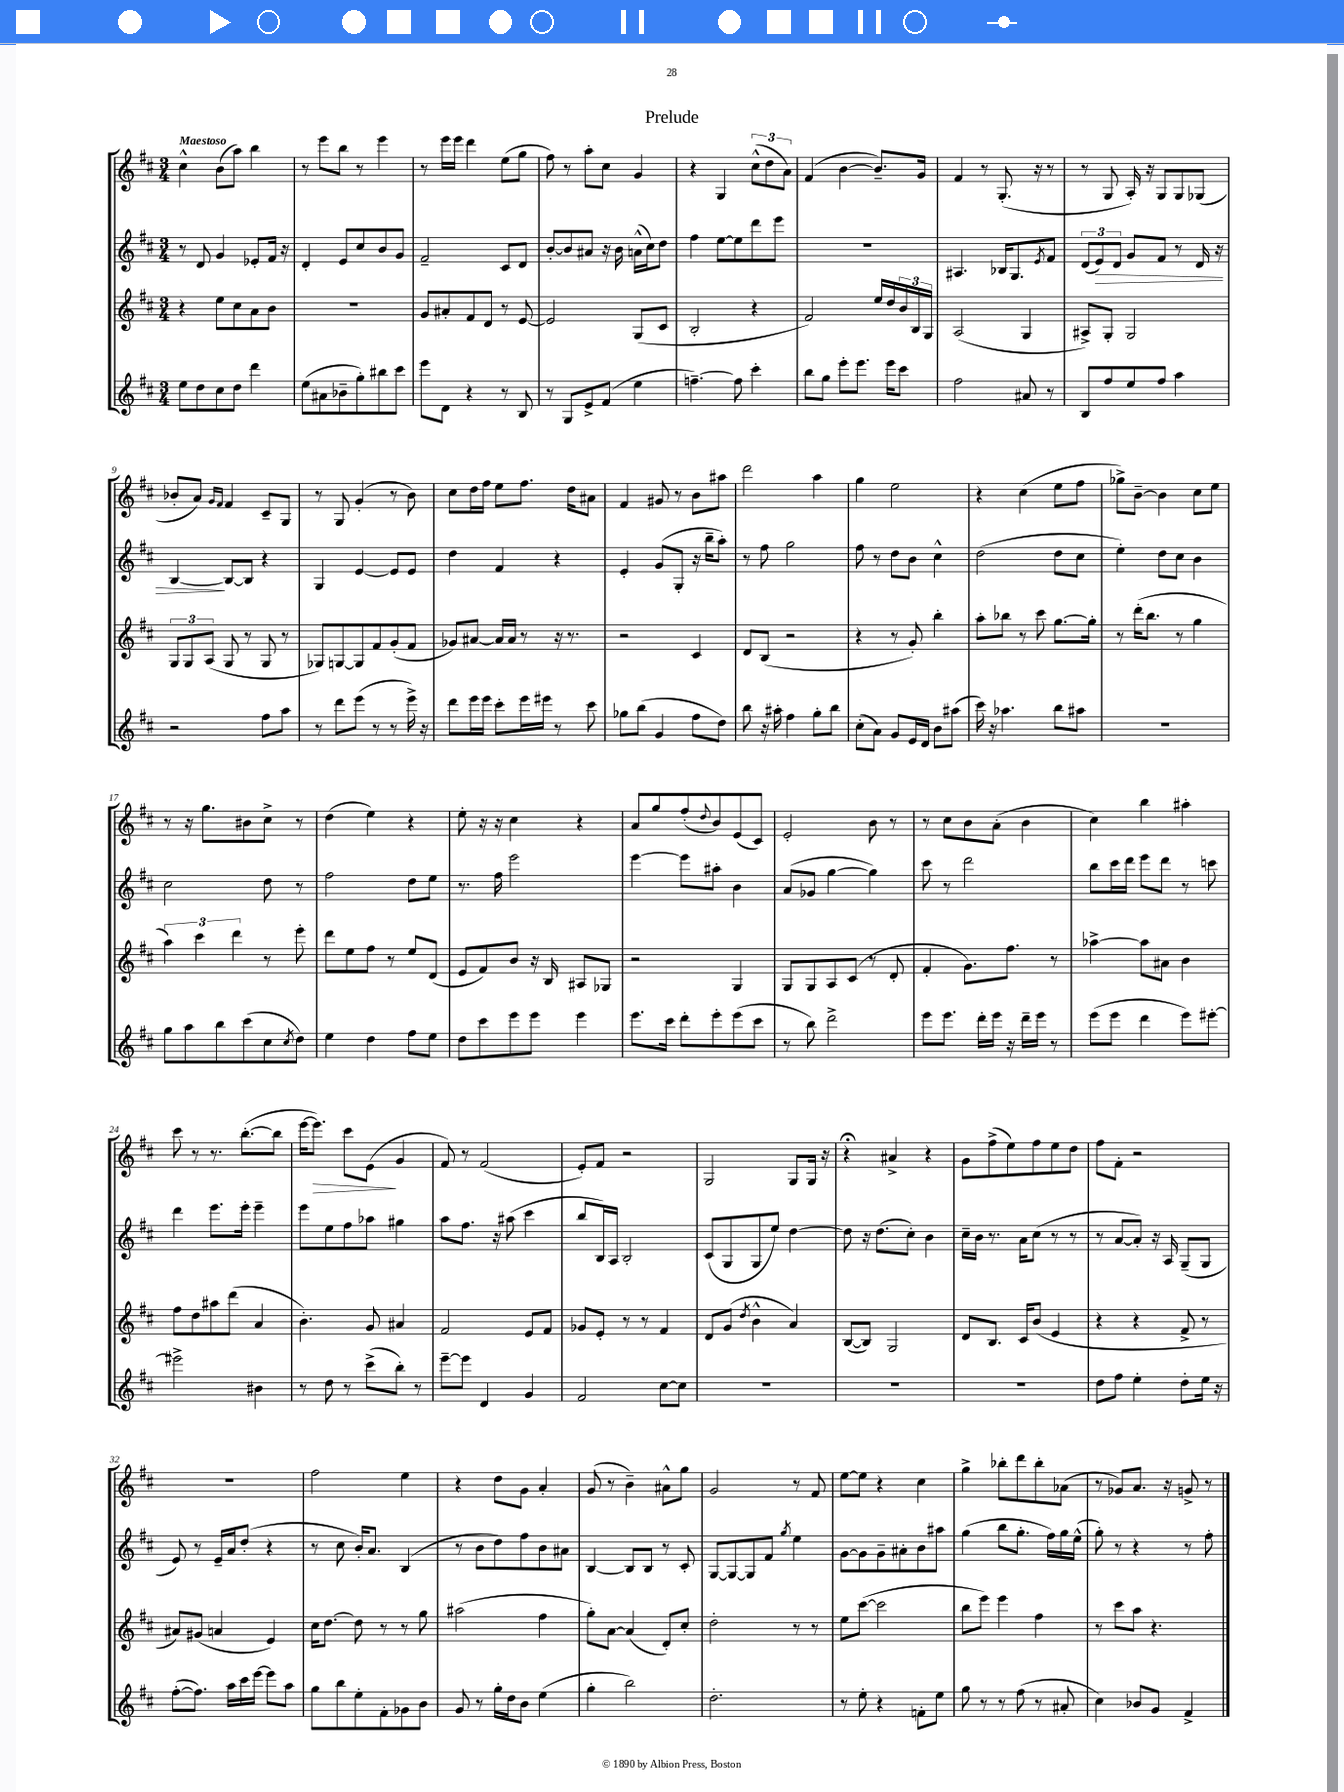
\header { title = "Prelude" }
<<
\new StaffGroup <<
\new Staff = "s0" {
    \clef treble \key d \major \numericTimeSignature \time 3/4 \tempo "Maestoso"
    cis''4-^ b'8( a''8) b''4 |
    r8 e'''8 b''8 r8 e'''4 |
    r8 e'''16 e'''16 d'''4 e''8( g''8 |
    fis''8) r8 a''8-. cis''8 g'4 |
    r4 g4 \tuplet 3/2 { cis''8-^( d''8 a'8) } |
    fis'4( b'4~ b'8.--) g'16 |
    fis'4 r8 g8.-.( r16 r8 |
    r8 g8 a16-.) r16 g8 g8 ges8( |
    bes'8-. a'8) \grace { g'16 fis'16 } fis'4 cis'8-- g8 |
    r8 g8 g'4-.( r8 b'8) |
    cis''8 d''16 fis''16 e''8 fis''8. d''16 ais'8 |
    fis'4 gis'8 r8 b'8 ais''8 |
    d'''2 a''4 |
    g''4 e''2 |
    r4 cis''4( e''8 fis''8 |
    ges''8->) b'8~-- b'4 cis''8 e''8 |
    r8 r16 g''8. bis'8 cis''8-> r8 |
    d''4( e''4) r4 |
    e''8-. r16 r16 cis''4 r4 |
    a'8 g''8 fis''8-.( \appoggiatura { d''8 } b'8) e'8( cis'8) |
    e'2-. b'8 r8 |
    r8 cis''8 b'8 a'8-.( b'4 |
    cis''4) b''4 ais''4-. |
    cis'''8 r8 r8. b''8.~-.( b''8 |
    e'''16~ e'''8.\>) cis'''8 e'8\!( g'4 |
    fis'8) r8 fis'2( |
    e'8-.) fis'8 r2 |
    g2 g8 g16 r16 |
    r4\fermata ais'4-> r4 |
    g'8 fis''8->( e''8) fis''8 e''8 d''8 |
    fis''8 fis'8-. r2 |
    R2. |
    fis''2 e''4 |
    r4 d''8 g'8 a'4-. |
    g'8( r8 b'4--) ais'8-^ g''8 |
    g'2 r8 fis'8 |
    e''8~ e''8 r4 cis''4 |
    g''4-> bes''8-. d'''8 bes''8-. aes'8( |
    r8 ges'8) a'8. r16 g'8-> r8 \bar "|." |
}
\new Staff = "s1" {
    \clef treble \key d \major \numericTimeSignature \time 3/4
    r8 d'8 g'4 ees'8-. fis'16 r16 |
    d'4-. e'8 cis''8 b'8 g'8 |
    fis'2-- cis'8 d'8 |
    b'8~-. b'8 ais'8 r16 b'16 a'16-^( cis''16) d''8 |
    fis''4 e''8~ e''8 d'''8 e'''8 |
    R2. |
    ais4. bes16 g8. \acciaccatura { e'8 } fis'8 |
    \tuplet 3/2 { d'8( e'8\>) d'8 } g'8 fis'8 r8 d'16 r16 |
    b4~\! b8~ b8 r4 |
    g4 e'4~ e'8 e'8 |
    d''4 fis'4 r4 |
    e'4-. g'8( g8-. r16 b''16-- a''8-.) |
    r8 fis''8 g''2 |
    fis''8 r8 d''8 b'8 cis''4-^ |
    d''2( d''8 cis''8 |
    e''4-.) d''8 cis''8 b'4 |
    cis''2 d''8 r8 |
    fis''2 d''8 e''8 |
    r8. fis''16 e'''2 |
    e'''4~ e'''8 ais''8-. b'4 |
    a'8( ges'8 g''4~ g''4) |
    cis'''8 r8 d'''2 |
    b''8 cis'''16 d'''16 e'''8 d'''8 r8 c'''8 |
    d'''4 e'''8. e'''16-. e'''4-- |
    e'''8 e''8 fis''8 aes''8 gis''4 |
    a''8 fis''8. r16 ais''8( cis'''4 |
    b''8 b16) a16 b2-. |
    cis'8( g8 g8 e''8) d''4~ |
    d''8 r16 d''8.( cis''8-.) b'4 |
    cis''16-- b'16 r8. a'16 cis''8( r8 r8 |
    r8 a'8~ a'8-.) r16 a16 g8--( g8 |
    e'8) r8 e'16-- a'16 d''8-.( r4 |
    r8 cis''8 b'16-.) a'8. b4( |
    r8 b'8 d''8) fis''8 b'8 ais'8 |
    b4~ b8 b8 r8 cis'8-. |
    g8~ g8~ g8 fis'8 \acciaccatura { g''8 } e''4 |
    g'8~ g'8 g'8-- ais'8-. b'8 ais''8 |
    g''4( b''8 g''8.-. fis''16) g''16 e''16-^( |
    g''8-.) r8 r4 r8 fis''8-. \bar "|." |
}
\new Staff = "s2" {
    \clef treble \key d \major \numericTimeSignature \time 3/4
    r4 e''8 cis''8 a'8 b'8 |
    R2. |
    g'8 ais'8-. fis'8 d'8 r8 e'8~ |
    e'2 g8( cis'8 |
    b2-. r4 |
    fis'2) e''16 d''16 \tuplet 3/2 { b'16 b16 g16 } |
    a2( g4 |
    ais8->) g8-. g2 |
    \tuplet 3/2 { g8 g8 a8( } g8 r8 g8 r8 |
    ges8) g8~ g8 fis'8 g'8-.( fis'8 |
    ges'8) ais'8~ ais'16 ais'16 r8 r16 r8. |
    r2 cis'4 |
    d'8 b8( r2 |
    r4 r8 g'8-.) b''4-. |
    a''8-. bes''8 r8 cis'''8 g''8.~ g''16-. |
    r8 d'''16-.( b''8. r8 g''4 |
    \tuplet 3/2 { a''4) cis'''4 d'''4 } r8 e'''8-. |
    d'''8 e''8 fis''8 r8 e''8 d'8( |
    e'8 fis'8) b'8 r16 b16 ais8 ges8 |
    r2 g4 |
    g8 g8 a8 cis'8( r8 d'8-. |
    fis'4-. g'8.) fis''8. r8 |
    aes''4~-> aes''8 ais'8 b'4 |
    fis''8 d''8 ais''8 d'''8( a'4 |
    b'4.-.) g'8 ais'4 |
    fis'2 e'8 fis'8 |
    ges'8 e'8-. r8 r8 fis'4 |
    d'8 g'8( \acciaccatura { d''8 } b'4-^ a'4) |
    b8~( b8) g2 |
    d'8 b8. cis'16 b'8( e'4 |
    r4 r4 fis'8-> r8 |
    ais'8) gis'8( a'4 e'4) |
    cis''16 d''8.~ d''8 r8 r8 g''8 |
    ais''2( fis''4 |
    g''8-.) a'8~ a'4( d'8-.) cis''8-. |
    d''2-. r8 r8 |
    e''8 cis'''8~( cis'''2 |
    b''8 e'''8) e'''4 fis''4 |
    r8 cis'''8 a''8 r4. \bar "|." |
}
\new Staff = "s3" {
    \clef treble \key d \major \numericTimeSignature \time 3/4
    e''8 d''8 cis''8 d''8 d'''4 |
    e''8( ais'8 bes'8-- g''8-.) bis''8 cis'''8 |
    e'''8 d'8 r4 r8 b8 |
    r8 g8 e'8-> fis'8( e''4 |
    f''4.~--) f''8 cis'''4-. |
    b''8 g''8 e'''8-. e'''8. e'''16 cis'''8 |
    fis''2 ais'8 r8 |
    b8 fis''8 e''8 fis''8 a''4 |
    r2 fis''8 a''8 |
    r8 d'''8 e'''8( r8 r8 e'''16->) r16 |
    d'''8 e'''16 e'''16 cis'''8-. e'''16 eis'''16 r8 cis'''8 |
    ges''8 b''8( g'4 fis''8 d''8) |
    b''8 r16 ais''16-. fis''4 g''8-. b''8 |
    cis''8-.( a'8) g'8 e'16 d'16 b'8 ais''8( |
    cis'''16) r16 aes''4. b''8 ais''8 |
    R2. |
    g''8 a''8 b''8 cis'''8( cis''8 \acciaccatura { cis''8 } d''8) |
    e''4 d''4 fis''8 e''8 |
    d''8 cis'''8 e'''8 e'''8 e'''4 |
    e'''8. cis'''16 d'''8-. e'''8-. e'''8( cis'''8 |
    r8 b''8) d'''2-> |
    e'''8 e'''8. d'''16-. e'''16 r16 d'''16-- e'''16 r8 |
    e'''8( e'''8 d'''4 e'''8) eis'''8~-. |
    eis'''2-> bis'4 |
    r8 d''8 r8 cis'''8->( b''8-.) r8 |
    e'''8~-- e'''8 d'4 g'4 |
    fis'2 cis''8~ cis''8 |
    R2. |
    R2. |
    R2. |
    d''8 fis''8 e''4-. d''8-. e''16 r16 |
    fis''8~-.( fis''8.) a''16 cis'''16 e'''16~ e'''8 a''8 |
    g''8 b''8 e''8-. fis'8-. ges'8 b'8 |
    g'8 r8 g''16-. d''16 b'8 e''4( |
    g''4-. b''2) |
    d''2.-. |
    r8 e''8-. r4 f'8-. e''8 |
    g''8 r8 r8 fis''8( r8 ais'8-. |
    cis''4) bes'8 g'8 fis'4-> \bar "|." |
}
>>
>>
